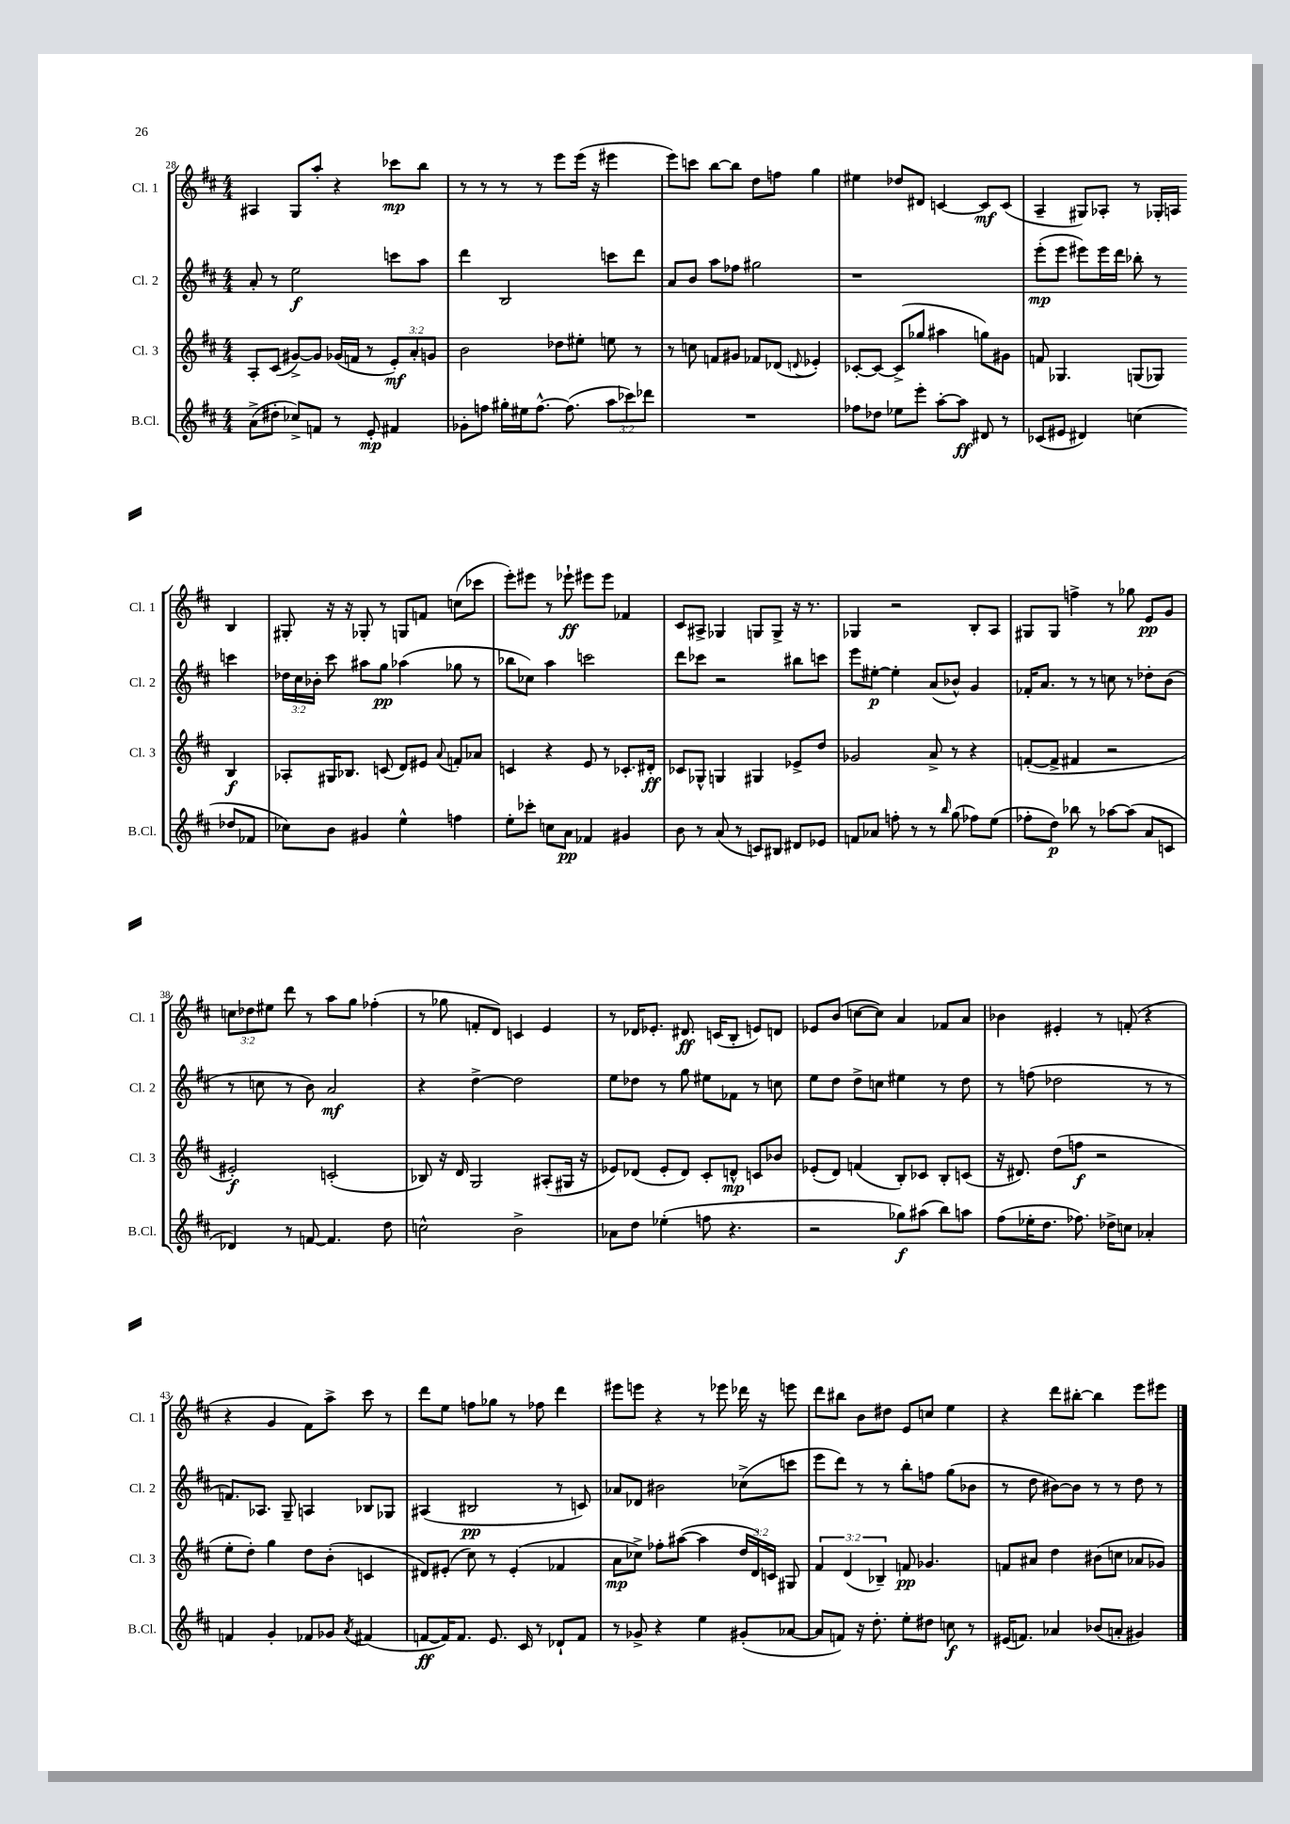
<<
\new StaffGroup <<
\new Staff = "s0" \with { instrumentName = "Cl. 1" shortInstrumentName = "Cl. 1" } {
    \clef treble \key d \major \numericTimeSignature \time 4/4 \override Staff.TupletNumber.text = #tuplet-number::calc-fraction-text
    \autoBeamOff ais4 g8[ a''8]-. r4 ces'''8[\mp b''8] |
    r8 r8 r8 r8 e'''8[ e'''16]( r16 eis'''4 |
    e'''8[) c'''8] b''8[~ b''8] d''8[ f''8] g''4 |
    eis''4 des''8[ dis'8] c'4~ c'8[\mf c'8]( |
    a4-- gis8[) aes8]-. r8 ges16[-. a16] b4 |
    gis8-. r16 r16 ges8-. r8 g8[ f'8] c''8[( ces'''8] |
    e'''8[-.) eis'''8] r8 ees'''8-!\ff eis'''8[ eis'''8] fes'4 |
    cis'8[ ais8]-> ges4 g8[ g8]-> r16 r8. |
    ges4 r2 b8[-. a8] |
    gis8[ gis8] f''4-> r8 ges''8 e'8[\pp g'8] |
    \tuplet 3/2 { c''8[ des''8 eis''8] } d'''8 r8 a''8[ g''8] fes''4-.( |
    r8 ges''8 f'8[-. d'8]) c'4 e'4 |
    r8 des'16[ ees'8.]-. dis'8.\ff c'16[( b8]-. e'8[) d'8] |
    ees'8[ b'8]( c''8[~ c''8]) a'4 fes'8[ a'8] |
    bes'4 eis'4-. r8 f'8-.( r4 |
    r4 g'4 fis'8[) a''8]-> cis'''8 r8 |
    d'''8[ e''8] f''8[ ges''8] r8 fes''8 d'''4 |
    eis'''8[ e'''8] r4 r8 ees'''8 des'''16 r16 e'''8 |
    d'''8[ bis''8] b'8[ dis''8] e'8[ c''8] e''4 |
    r4 d'''8[ bis''8]~-. bis''4 e'''8[ eis'''8] \bar "|." |
}
\new Staff = "s1" \with { instrumentName = "Cl. 2" shortInstrumentName = "Cl. 2" } {
    \clef treble \key d \major \numericTimeSignature \time 4/4 \override Staff.TupletNumber.text = #tuplet-number::calc-fraction-text
    \autoBeamOff a'8-. r8 e''2\f c'''8[ a''8] |
    d'''4 b2 c'''8[ d'''8] |
    a'8[ b'8] a''8[ fes''8] gis''2 |
    r1 |
    e'''8[-.\mp( e'''8] eis'''8[) eis'''16 d'''16] bes''8-. r8 c'''4 |
    \tuplet 3/2 { des''16[ cis''16 bes'16]-. } cis'''8 ais''8[ g''8]\pp aes''4( ges''8 r8 |
    bes''8[ ces''8]) a''4 c'''2 |
    d'''8[ ces'''8] r2 bis''8[ c'''8] |
    e'''8[ eis''8]~-.\p eis''4-. a'8[( bes'8]-^) g'4 |
    fes'16[-. a'8.] r8 r8 c''8 r8 des''8[-. b'8]( |
    r8 c''8 r8 b'8) a'2\mf |
    r4 d''4~-> d''2 |
    e''8[ des''8] r8 g''8 eis''8[ fes'8] r8 c''8 |
    e''8[ d''8] d''8[-> c''8] eis''4 r8 d''8 |
    r8 f''8( des''2 r8 r8 |
    f'8.[) aes8.] g8-- a4 bes8[ ges8] |
    ais4( bis2\pp r8 c'8) |
    aes'8[ des'8] bis'2 ces''8[->( c'''8] |
    e'''8[ d'''8]) r8 r8 b''8[-. f''8] g''8[( bes'8] |
    r8 d''8 bis'8[~) bis'8] r8 r8 d''8 r8 \bar "|." |
}
\new Staff = "s2" \with { instrumentName = "Cl. 3" shortInstrumentName = "Cl. 3" } {
    \clef treble \key d \major \numericTimeSignature \time 4/4 \override Staff.TupletNumber.text = #tuplet-number::calc-fraction-text
    \autoBeamOff a8[-. cis'8]( gis'8[~->) gis'8] ges'16[( f'16] r8 \tuplet 3/2 { e'8[-.\mf) a'8-. g'8] } |
    b'2 des''8[ eis''8]-. e''8 r8 |
    r8 c''8 f'8[ gis'8] fes'8[ des'8]( \appoggiatura { d'8 } ees'4-.) |
    ces'8[~-. ces'8]~ ces'8[->( ges''8] ais''4 g''8[) gis'8] |
    f'8 ges4. g8[( ges8]) b4\f |
    aes8[-. gis16 bes8.] c'8( d'8[) eis'8] \appoggiatura { a'8 } f'8[-. aes'8] |
    c'4 r4 e'8 r8 ces'8.[-. dis'16]-.\ff |
    ces'8[ ges8]-^ g4 gis4 ees'8[-> d''8] |
    ges'2 a'8-> r8 r4 |
    f'8[~-.( f'8]-> fis'4 r2 |
    eis'2-.\f) c'2-.( |
    bes8) r16 d'16 g2 ais8[-.( gis16] r16 |
    ees'8[) des'8]( ees'8[-. des'8]) cis'8[-. d'8]-^\mp c'8[ bes'8] |
    ees'8[-.( d'8]) f'4( b8[-.) ces'8] b8[-. c'8]( |
    r16 dis'8.) d''8[( f''8]\f r2 |
    e''8[-. d''8]-.) g''4 d''8[ b'8]-.( c'4 |
    dis'8[) eis'8]-.( cis''8) r8 eis'4-.( fes'4 |
    a'8[\mp ces''8]->) fes''8[-. ais''8]~( ais''4 \tuplet 3/2 { d''16[ d'16) c'16] } gis8 |
    \tuplet 3/2 { fis'4 d'4( bes4--) } f'8\pp ges'4. |
    f'8[ ais'8] d''4 bis'8[( c''8] aes'8[ ges'8]) \bar "|." |
}
\new Staff = "s3" \with { instrumentName = "B.Cl." shortInstrumentName = "B.Cl." } {
    \clef treble \key d \major \numericTimeSignature \time 4/4 \override Staff.TupletNumber.text = #tuplet-number::calc-fraction-text
    \autoBeamOff a'8[->( dis''8]-. ces''8[->) f'8] r8 e'8-.\mp fis'4 |
    ges'8[-. f''8] gis''16[-. eis''16 f''8.]~-^ f''8.( \tuplet 3/2 { a''8[ ces'''8) des'''8] } |
    R1 |
    fes''8[ des''8] ees''8[ e'''8]-. a''8[~-. a''8]\ff dis'8 r8 |
    ces'8[( eis'8] dis'4) c''4( des''8[ fes'8] |
    ces''8[) b'8] gis'4 e''4-^ f''4 |
    e''8[-. ces'''8]-. c''8[ a'8]\pp fes'4 gis'4 |
    b'8 r8 a'8( r8 c'8[) bis8] dis'8[ ees'8] |
    f'8[ aes'8] f''8-. r8 r8 \grace { b''16 } g''8( fes''8[) e''8]( |
    fes''8[-. d''8]\p) bes''8 r8 aes''8[~ aes''8]( a'8[ c'8] |
    des'4) r8 f'8~ f'4. d''8 |
    c''2-^ b'2-> |
    aes'8[ d''8] ees''4-.( f''8 r4. |
    r2 ges''8[\f) ais''8]( b''8[) a''8] |
    fis''8[( ees''16-. d''8.] fes''8.) des''16[-> c''8] aes'4-. |
    f'4 g'4-. fes'8[ ges'8] \acciaccatura { a'8 } fis'4( |
    f'8[~\ff f'16) f'8.] e'8. cis'16 r8 des'8[-! f'8] |
    r8 ges'8-> r4 e''4 gis'8[-.( aes'8]~ |
    aes'8[ f'8]) r16 d''8.-. e''8[-. dis''8] c''8\f r8 |
    eis'16[( f'8.]) aes'4 bes'8[( a'8]-. gis'4) \bar "|." |
}
>>
>>
\layout { \context { \Score currentBarNumber = #28 } }
